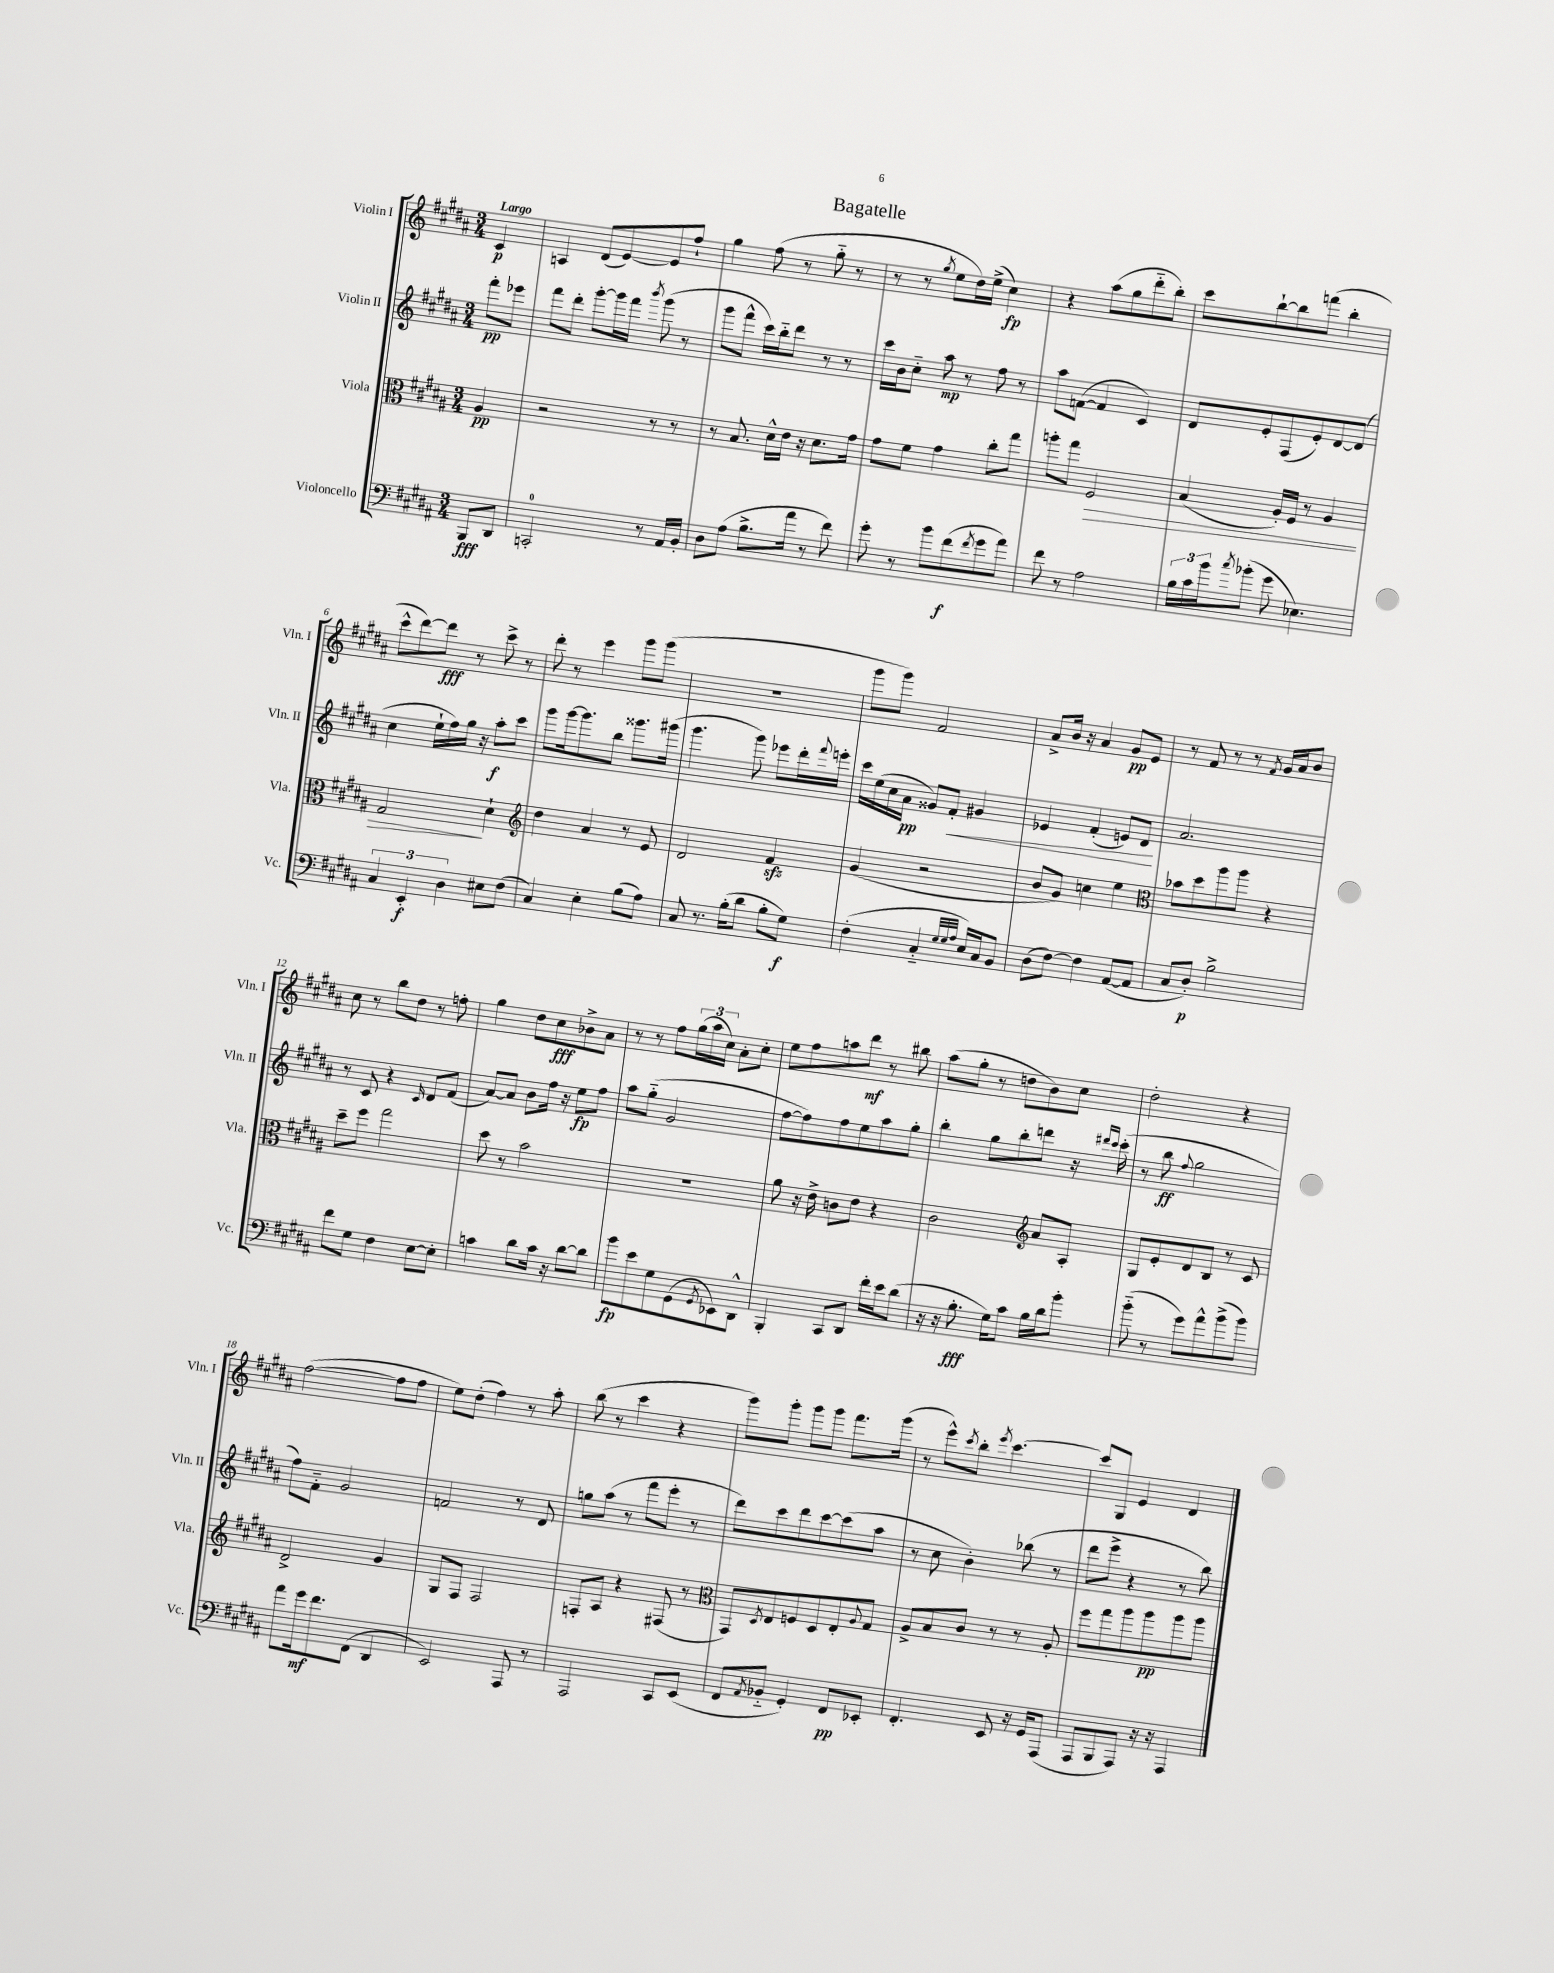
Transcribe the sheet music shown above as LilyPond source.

\header { title = "Bagatelle" }
<<
\new StaffGroup <<
\new Staff = "s0" \with { instrumentName = "Violin I" shortInstrumentName = "Vln. I" } {
    \clef treble \key b \major \numericTimeSignature \time 3/4 \partial 4 \tempo "Largo"
    cis'4\p |
    a4 dis'8( e'8~) e'8 fis''8-! |
    gis''4 fis''8( r8 gis''8-_ r8 |
    r8 r8 \acciaccatura { gis''8 } e''8 dis''16) e''16->( cis''4\fp) |
    r4 ais''8( gis''8 dis'''8-_ b''8-.) |
    cis'''8 b''8~-! b''8 f'''8( b''4-. |
    cis'''8-^ dis'''8~) dis'''8\fff r8 cis'''8-> r8 |
    dis'''8-. r8 e'''4 gis'''8 gis'''8( |
    R2. |
    gis'''8 gis'''8) fis'2 |
    ais'8-> b'16 r16 ais'4 gis'8\pp e'8 |
    r8 fis'8 r8 r8 \acciaccatura { fis'8 } gis'16 ais'16 b'8 |
    cis''8 r8 b''8 dis''8 r8 f''8-. |
    gis''4 dis''8 cis''8\fff bes'8-> ais'8 |
    r8 r8 fis''8 \tuplet 3/2 { gis''16( ais''16 cis''16) } ais'8-. cis''8-. |
    e''8 fis''8 a''8 dis'''8\mf r8 bis''8 |
    ais''8( gis''8-. r8 d''8 b'8) cis''8 |
    dis''2-. r4 |
    fis''2~( fis''8 fis''8 |
    e''8) dis''8-.( fis''4) r8 ais''8-. |
    b''8( r8 cis'''4 r4 |
    gis'''8) gis'''8-. gis'''8 gis'''8 fis'''8. gis'''16( |
    r8 e'''8-^) \acciaccatura { cis'''8 } b''8-. \acciaccatura { e'''8 } cis'''4.~ |
    cis'''8 gis8 e'4 dis'4 \bar "|." |
}
\new Staff = "s1" \with { instrumentName = "Violin II" shortInstrumentName = "Vln. II" } {
    \clef treble \key b \major \numericTimeSignature \time 3/4 \partial 4
    fis'''8-.\pp ees'''8 |
    fis'''8 dis'''8-. gis'''8~-. gis'''16 fis'''16 \acciaccatura { b'''8 } gis'''8( r8 |
    gis'''8 fis'''8-^ cis'''16) b''16-_ dis'''8 r8 r8 |
    cis'''16 b'16 cis''8-_ ais''8\mp r8 fis''8 r8 |
    ais''8 f'8~( f'4 cis'4) |
    dis'8 e'8-. fis8( e'8-.) dis'8~ dis'8( |
    cis''4 e''16-! fis''16) gis''16 r16 ais''8-.\f cis'''8 |
    gis'''8 gis'''16~ gis'''8. b''8 gisis'''8. gis'''16( |
    gis'''4. gis'''8) ees'''8 dis'''16-. \appoggiatura { fis'''8 } e'''16-. |
    cis'''16 e''16( cis''16 ais'16\pp gisis'8) fis'8-.\< gis'4 |
    ees'4 fis'4-.( e'8) dis'8\! |
    ais'2. |
    r8 cis'8 r4 \grace { cis'16 } dis'8 fis'8( |
    ais'8~) ais'8 b'8 fis''16 r16 e''8\fp fis''8 |
    ais''8 gis''8-_( gis'2 |
    fis''8~ fis''8) fis''8 e''8 ais''8 gis''8-. |
    b''4-. gis''8 b''8-. d'''8 r16 \grace { dis'''16 cis'''16 } cis'''16-.( |
    r8 b''8\ff \appoggiatura { fis''8 } gis''2 |
    fis''8) fis'8-_ gis'2 |
    f'2 r8 dis'8 |
    g''8 ais''8( r8 fis'''8 e'''8-. r8 |
    dis'''8) cis'''8 dis'''8 cis'''8~ cis'''8( ais''8 |
    r8 cis''8 b'4-.) bes''8( r8 |
    dis'''8 e'''8-> r4 r8 b''8) \bar "|." |
}
\new Staff = "s2" \with { instrumentName = "Viola" shortInstrumentName = "Vla." } {
    \clef alto \key b \major \numericTimeSignature \time 3/4 \partial 4
    ais4\pp |
    r2 r8 r8 |
    r8 b8. dis'16-^ e'16 r16 dis'8. gis'16 |
    gis'8 fis'8 gis'4 cis''8-. gis''8 |
    a''8-. gis''8 fis2\> |
    b4( ais16-.) fis16 r8 ais4 |
    gis2\! dis'4-! |
    \clef treble dis''4 ais'4 r8 e'8 |
    dis'2 fis'4\sfz |
    gis'4( r2 |
    b'8 gis'8) c''4 e''4 |
    \clef alto bes'8 dis''8 ais''8 ais''8 r4 |
    dis''8-- fis''8 gis''2 |
    dis''8 r8 b'2 |
    R2. |
    ais'8 r16 e'16-> c'8 e'8 r4 |
    cis'2 \clef treble ais'8 ais8-. |
    gis8 e'8-. dis'8 b8 r8 cis'8 |
    dis'2-> gis'4 |
    gis8 fis8 fis2 |
    f8-. ais8 r4 fis8( r8 |
    \clef alto gis,8) \acciaccatura { dis8 } e8 f8 dis8 e8-. \appoggiatura { ais8 } gis8 |
    ais8-> b8 cis'8 r8 r8 ais8-. |
    fis''8 gis''8 ais''8 ais''8\pp ais''8 ais''8 \bar "|." |
}
\new Staff = "s3" \with { instrumentName = "Violoncello" shortInstrumentName = "Vc." } {
    \clef bass \key b \major \numericTimeSignature \time 3/4 \partial 4
    b,,8\fff dis,8 |
    c,2-0-. r8 ais,16 b,16-. |
    dis8 ais8( b8.-> ais'16 r8 fis'8) |
    gis'8-. r8 b'8 fis'8\f( \acciaccatura { fis'8 } gis'8 ais'8) |
    fis'8 r8 ais2 |
    \tuplet 3/2 { b16 cis'16 b'16 } \acciaccatura { cis''8 } bes'8-.( gis'8 ees4.) |
    \tuplet 3/2 { cis4 e,4-.\f dis4 } eis8 fis8( |
    cis4) e4-. b8( ais8) |
    cis8 r8. b16-.( dis'8 b8-. gis8\f) |
    fis4-.( cis4-_ \grace { gis32 gis32 ais32 } e16) cis16 b,8 |
    dis8( fis8~) fis4 ais,8~( ais,8 |
    cis8 dis8-.\p) b2-> |
    fis'8 gis8 fis4 e8~ e8-. |
    c'4 dis'8 c'16 r16 dis'8~ dis'8 |
    b'8\fp e'8 gis8 gis,8( \acciaccatura { gis,8 } ees,8) dis,8-^ |
    b,,4-. cis,8 dis,8 fis'16-. e'16 dis'8( |
    r16 r16 b8.-.\fff gis16) cis'8 b16 dis'16 b'8-. |
    b'8-_( r8 gis'8) ais'8-^ b'8->( b'8) |
    ais'8 gis'16\mf fis'8. fis,8( dis,4 |
    e,2) ais,,8 r8 |
    ais,,2 cis,8 e,8( |
    fis,8 \acciaccatura { ais,8 } bes,8-_ gis,4-.) fis,8\pp ees,8-. |
    fis,4.-. e,8 r16 gis,16 ais,,8( |
    ais,,8 b,,8 ais,,8) r16 r16 ais,,4 \bar "|." |
}
>>
>>
